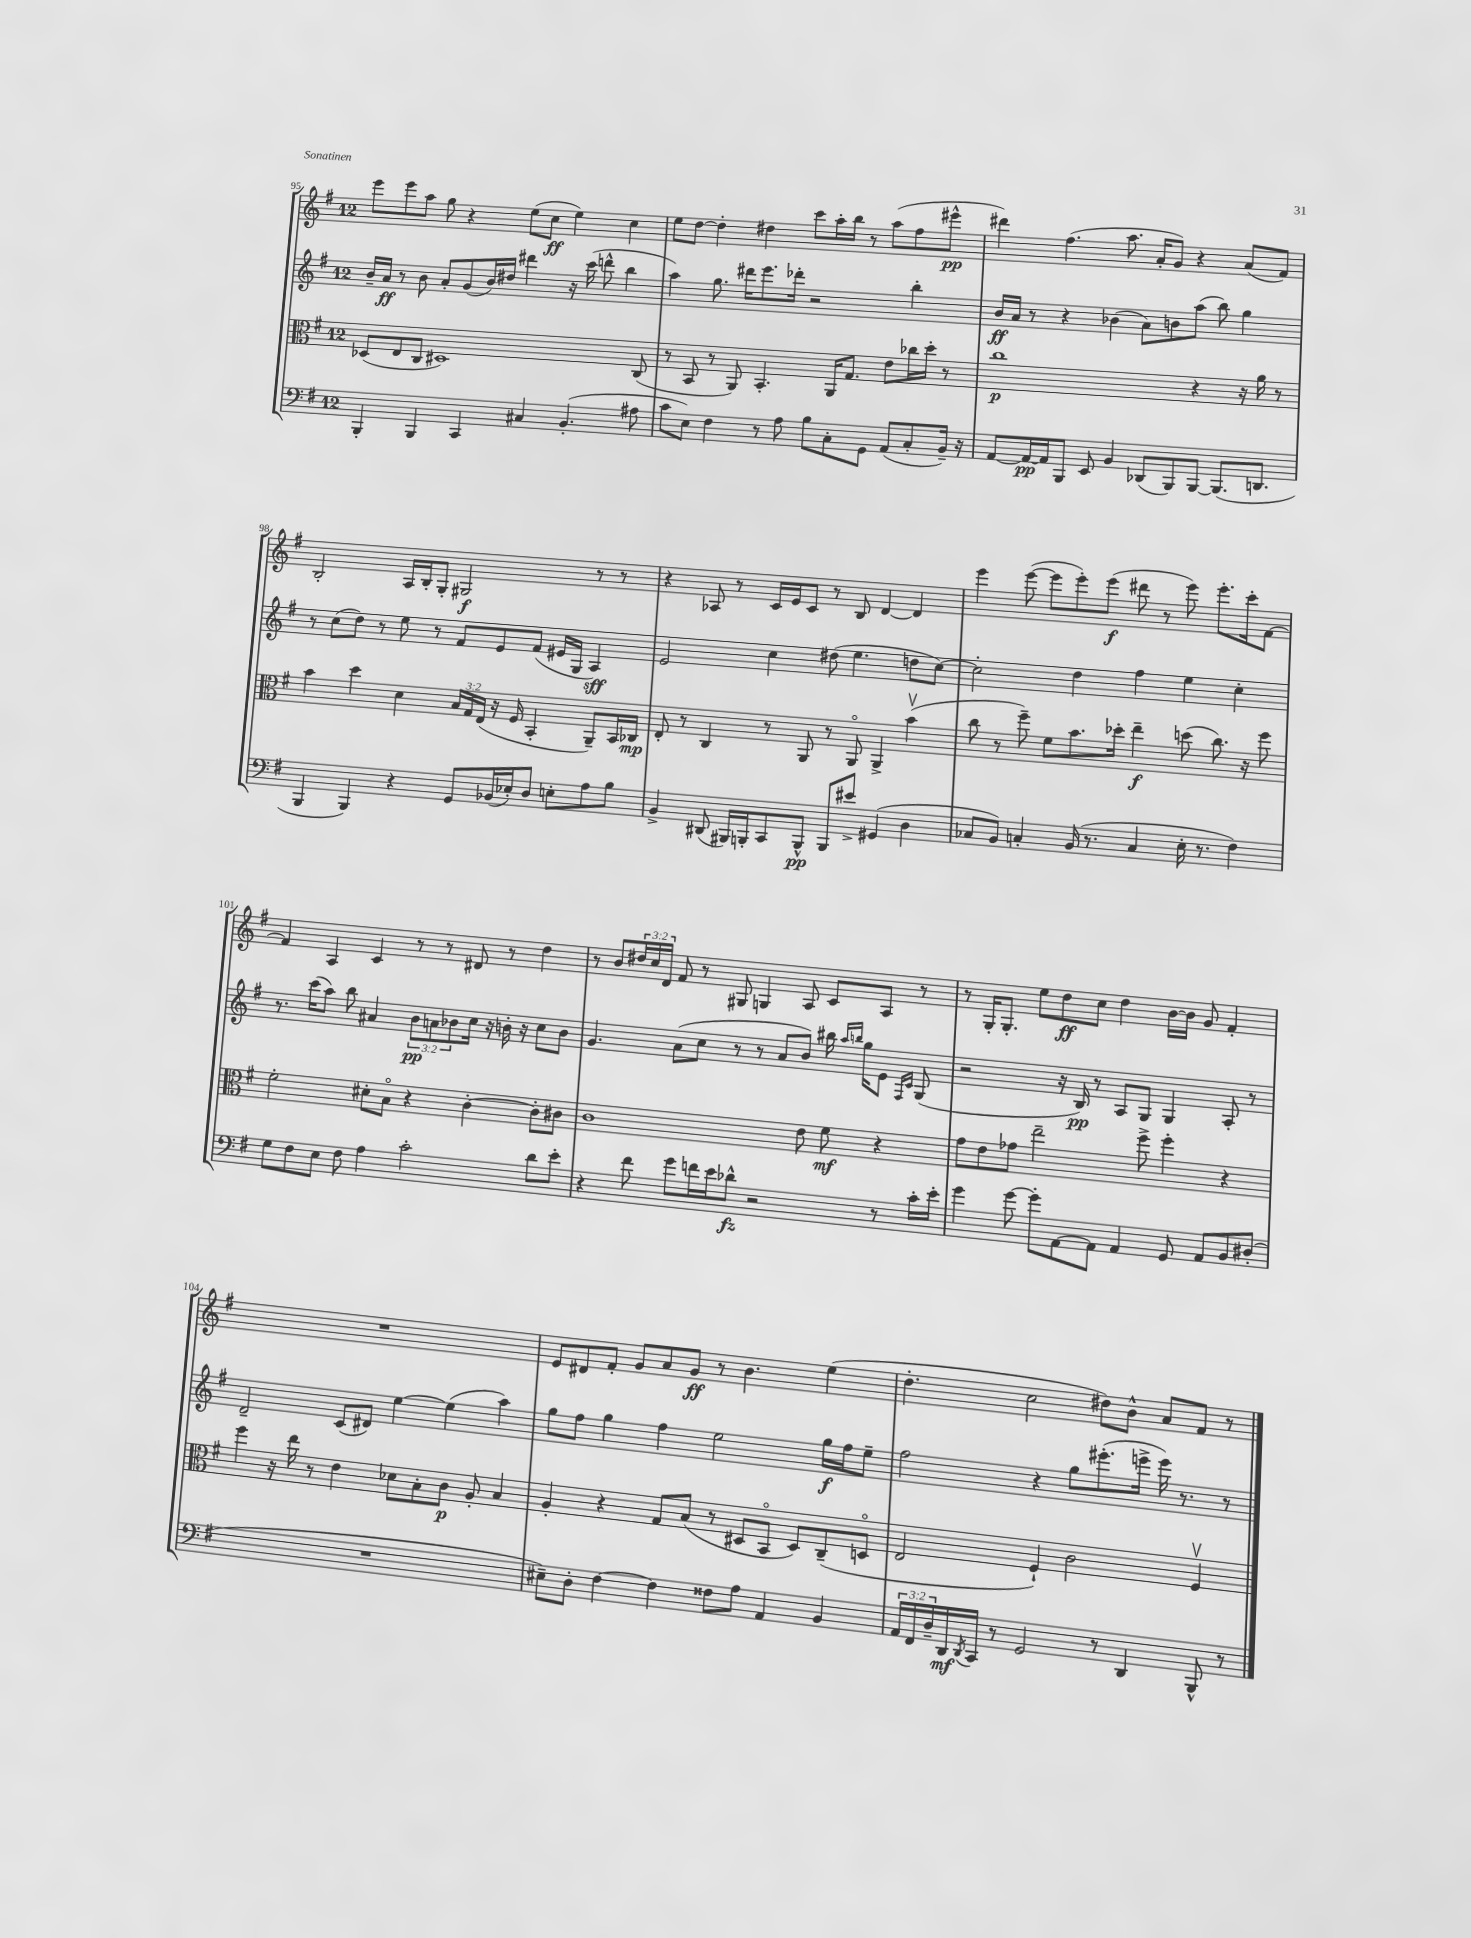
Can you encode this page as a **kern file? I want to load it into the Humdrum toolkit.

**kern	**dynam	**kern	**dynam	**kern	**dynam	**kern	**dynam
*part4	*part4	*part3	*part3	*part2	*part2	*part1	*part1
*staff4	*staff4	*staff3	*staff3	*staff2	*staff2	*staff1	*staff1
*clefF4	*	*clefC3	*	*clefG2	*	*clefG2	*
*k[f#]	*	*k[f#]	*	*k[f#]	*	*k[f#]	*
*M12/8	*	*M12/8	*	*M12/8	*	*M12/8	*
=95	=95	=95	=95	=95	=95	=95	=95
4BBB'/	.	(8D-X/L	.	16b~/LL	.	8eee\L	.
.	.	.	.	16a/JJ	ff	.	.
.	.	8E/	.	8r	.	8eee\	.
4BBB/	.	8C/J	.	8b\	.	8aa\J	.
.	.	1D#X)	.	8a'/L	.	8gg\	.
4CC/	.	.	.	(8g/	.	4r	.
.	.	.	.	16b/L)	.	.	.
.	.	.	.	16dd#X/JJ	.	.	.
4C#X/	.	.	.	4ddd#X\	.	(8ee\L	.
.	.	.	.	.	.	8cc\J	ff
(4.BB'/	.	.	.	16r	.	4ee\)	.
.	.	.	.	(16ccc\	.	.	.
.	.	.	.	8dddn^^\	.	.	.
.	.	.	.	4bb\	.	4cc\	.
8A#X\	.	(8C/	.	.	.	.	.
=96	=96	=96	=96	=96	=96	=96	=96
8c\L	.	8r	.	4aa\)	.	8ee\L	.
8E\J)	.	8BB/	.	.	.	[8dd\J	.
4F#\	.	8r	.	8.gg\	.	4dd'\]	.
.	.	8AA/)	.	.	.	.	.
.	.	.	.	16ddd#X\KL	.	.	.
8r	.	4.BB'/	.	8.eee\	.	4dd#X\	.
8A\	.	.	.	.	.	.	.
.	.	.	.	16ddd-X'\Jk	.	.	.
8B\L	.	.	.	2r	.	8ccc\L	.
8C'\	.	16AA/KL	.	.	.	16aa'\L	.
.	.	8.G/J	.	.	.	16bb\JJ	.
8GG\J	.	.	.	.	.	8r	.
(8AA/L	.	8e\L	.	.	.	(8aa\L	.
8C'/	.	16cc-X\L	.	4bb'\	.	8ff#\	.
.	.	16dd'\JJ	.	.	.	.	.
16BB~/Jk)	.	8r	.	.	.	8eee#X^^\J	pp
16r	.	.	.	.	.	.	.
=97	=97	=97	=97	=97	=97	=97	=97
[8AA/L	.	1cc	p	16b/LL	ff	4ddd#X\)	.
.	.	.	.	16a/JJ	.	.	.
16AA/L_	pp	.	.	8r	.	.	.
16AA/J]	.	.	.	.	.	.	.
8BBB/J	.	.	.	4r	.	(4.ff#\	.
8EE/	.	.	.	.	.	.	.
4BB/	.	.	.	(4b-X\	.	.	.
.	.	.	.	.	.	8.aa\	.
(8DD-X/L	.	.	.	8a\L)	.	.	.
.	.	.	.	.	.	16a'/KL	.
8BBB/)	.	.	.	8bn\	.	8g/J)	.
[8BBB/J	.	4r	.	(8aa\J	.	4r	.
(8.BBB/L]	.	.	.	8bb\)	.	.	.
.	.	16r	.	4gg\	.	(8a/L	.
8.DDn/J	.	16a\	.	.	.	.	.
.	.	8r	.	.	.	8f#/J)	.
!!LO:LB:g=z
=98	=98	=98	=98	=98	=98	=98	=98
4BBB/	.	4b\	.	8r	.	2B'/	.
.	.	.	.	(8cc\L	.	.	.
4BBB/)	.	4dd\	.	8dd\J)	.	.	.
.	.	.	.	8r	.	.	.
4r	.	4d\	.	8ee\	.	16A/LL	.
.	.	.	.	.	.	16B'/J	.
.	.	.	.	8r	.	8G'/J	.
8GG/L	.	24B/LL	.	8f#/L	.	2G#X/	f
.	.	24G/	.	.	.	.	.
.	.	(24E/JJ	.	.	.	.	.
(16BB-X/L	.	16r	.	8e/	.	.	.
16E-X'/J)	.	16F#/	.	.	.	.	.
8D/J	.	4BB'/	.	(8f#/J	.	.	.
8En'\L	.	.	.	16e#X/LL	.	.	.
.	.	.	.	16G/JJ	.	.	.
8A\	.	8AA~/L)	.	4A/)	sff	8r	.
8B\J	.	16BB/L	.	.	.	8r	.
.	.	16C-X/JJ	mp	.	.	.	.
=99	=99	=99	=99	=99	=99	=99	=99
4BB^/	.	8E'/	.	2e/	.	4r	.
.	.	8r	.	.	.	.	.
(8DD#X/	.	4C/	.	.	.	8A-X/	.
16BBB#X/LL)	.	.	.	.	.	8r	.
16BBBn'/J	.	.	.	.	.	.	.
8CC/	.	8r	.	4cc\	.	16c/LL	.
.	.	.	.	.	.	16e/J	.
8BBB^^/J	pp	8AA/	.	.	.	8c/J	.
8BBB/L	.	8r	.	(8dd#X\	.	8r	.
8e#X^/J	.	8AA/	.	4.ee\	.	8B/	.
(4GG#X/	.	4AA^/	.	.	.	[4d/	.
4D\	.	(4bv\	.	8ddn\L	.	4d/]	.
.	.	.	.	[8cc\J)	.	.	.
=100	=100	=100	=100	=100	=100	=100	=100
8C-X/L	.	8cc\	.	2cc'\]	.	4eee\	.
8BB/J)	.	8r	.	.	.	.	.
4Cn'/	.	8ff#~\)	.	.	.	([8eee\	.
.	.	8f#\L	.	.	.	8eee\L]	.
(16BB/	.	8.b\	.	4dd\	.	8eee'\)	.
8.r	.	.	.	.	.	.	.
.	.	.	.	.	.	(8eee\J	f
.	.	16dd-X'\Jk	.	.	.	.	.
4C/	.	4ee~\	f	4ff#\	.	8ddd#X\	.
.	.	.	.	.	.	8r	.
16E'\	.	(8ddn\	.	4ee\	.	8eee\)	.
8.r	.	.	.	.	.	.	.
.	.	8.cc\)	.	.	.	8.eee'\L	.
4F#\)	.	.	.	4cc'\	.	.	.
.	.	16r	.	.	.	16ccc'\k	.
.	.	8ff#\	.	.	.	[8f#\J	.
!!LO:LB:g=z
=101	=101	=101	=101	=101	=101	=101	=101
8G\L	.	2f#'\	.	8.r	.	4f#/]	.
8F#\	.	.	.	.	.	.	.
.	.	.	.	(16ccc\KL	.	.	.
8E\J	.	.	.	8aa\J)	.	4A/	.
8F#\	.	.	.	8bb\	.	.	.
4A\	.	8d#X'\L	.	4a#X/	.	4c/	.
.	.	8B\J	.	.	.	.	.
2c'\	.	4r	.	12b\L	pp	8r	.
.	.	.	.	12an\	.	.	.
.	.	.	.	.	.	8r	.
.	.	.	.	12b-X\	.	.	.
.	.	[4c'\	.	16cc\Jk	.	8d#X/	.
.	.	.	.	16r	.	.	.
.	.	.	.	16bn'\	.	8r	.
.	.	.	.	16r	.	.	.
8d\L	.	8c'\L]	.	8cc\L	.	4dd\	.
8e'\J	.	8c#X\J	.	8b\J	.	.	.
=102	=102	=102	=102	=102	=102	=102	=102
4r	.	1c	.	4.g/	.	8r	.
.	.	.	.	.	.	8b/L	.
8f#\	.	.	.	.	.	24dd#X/L	.
.	.	.	.	.	.	24cc/	.
.	.	.	.	.	.	24d/JJ	.
8g\L	.	.	.	(8a\L	.	8f#/	.
16fn\L	.	.	.	8cc\J	.	8r	.
16e\J	.	.	.	.	.	.	.
8d-X^^\J	fz	.	.	8r	.	8G#X/	.
2r	.	.	.	8r	.	4Gn/	.
.	.	.	.	8a/L	.	.	.
.	.	8e\	.	8b/J)	.	8A/	.
.	.	8f#\	mf	16bb#X\	.	8c/L	.
.	.	.	.	16qqaa/LL	.	.	.
.	.	.	.	16qqbbn/JJ	.	.	.
.	.	.	.	16gg\KL	.	.	.
8r	.	4r	.	8e\J	.	8A/J	.
.	.	.	.	16qqF#/LL	.	.	.
.	.	.	.	16qqc/JJ	.	.	.
16c'\LL	.	.	.	(8G/	.	8r	.
16e'\JJ	.	.	.	.	.	.	.
=103	=103	=103	=103	=103	=103	=103	=103
4g\	.	8g\L	.	2r	.	8r	.
.	.	8e\	.	.	.	16G'/KL	.
.	.	.	.	.	.	8.G'/J	.
[8g\	.	8g-X\J	.	.	.	.	.
8g'\L]	.	2ee~\	.	.	.	8ee\L	.
[8AA\	.	.	.	16r	.	8dd\	ff
.	.	.	.	16B/)	pp	.	.
8AA\J]	.	.	.	8r	.	8cc\J	.
4AA/	.	.	.	8A/L	.	4dd\	.
.	.	8ff#^\	.	8G/J	.	.	.
8GG/	.	4ff#'\	.	4G/	.	[16b\LL	.
.	.	.	.	.	.	16b\JJ]	.
8AA/L	.	.	.	.	.	8g/	.
8BB/	.	4r	.	8A'/	.	4f#'/	.
(8D#X'/J	.	.	.	8r	.	.	.
!!LO:LB:g=z
=104	=104	=104	=104	=104	=104	=104	=104
1.r	.	4ff#\	.	2d~/	.	1.r	.
.	.	16r	.	.	.	.	.
.	.	16ee\	.	.	.	.	.
.	.	8r	.	.	.	.	.
.	.	4e\	.	(8c/L	.	.	.
.	.	.	.	8d#X/J)	.	.	.
.	.	8d-X\L	.	[4ee\	.	.	.
.	.	8B'\	.	.	.	.	.
.	.	8c\J	p	(4ee\]	.	.	.
.	.	8A'/	.	.	.	.	.
.	.	4B/	.	4aa\)	.	.	.
=105	=105	=105	=105	=105	=105	=105	=105
8E#X~\L)	.	4A'/	.	8gg\L	.	8e/L	.
8D'\J	.	.	.	8ff#\J	.	8d#X/	.
[4F#\	.	4r	.	4gg\	.	8f#'/J	.
.	.	.	.	.	.	8g/L	.
4F#\]	.	8G/L	.	4ff#\	.	8a/	.
.	.	(8B/J	.	.	.	8g/J	ff
8F##X\L	.	8r	.	2ee\	.	8r	.
8A\J	.	8D#X/L	.	.	.	4.b\	.
4AA/	.	8BB/J	.	.	.	.	.
.	.	8D#/L)	.	.	.	.	.
4BB/	.	(8C~/	.	16gg\LL	f	(4ee\	.
.	.	.	.	16ff#\J	.	.	.
.	.	8Dn/J	.	8ee~\J	.	.	.
=106	=106	=106	=106	=106	=106	=106	=106
24AA/LL	.	2E/	.	2ff#\	.	4.dd'\	.
24FF#/	.	.	.	.	.	.	.
24D~/	.	.	.	.	.	.	.
16DD/	mf	.	.	.	.	.	.
8qDD/	.	.	.	.	.	.	.
16CC/JJ	.	.	.	.	.	.	.
8r	.	.	.	.	.	.	.
2GG/	.	.	.	.	.	2cc\	.
.	.	4F#`/)	.	4r	.	.	.
.	.	2c\	.	8gg\L	.	.	.
8r	.	.	.	(8.eee#X'\	.	8dd#X\L)	.
4DD/	.	.	.	.	.	8b^^\J	.
.	.	.	.	16eeen^\Jk	.	.	.
.	.	.	.	16eee\)	.	8a/L	.
.	.	.	.	8.r	.	.	.
8BBB^^/	.	4F#v/	.	.	.	8f#/J	.
8r	.	.	.	8r	.	8r	.
==	==	==	==	==	==	==	==
*-	*-	*-	*-	*-	*-	*-	*-
